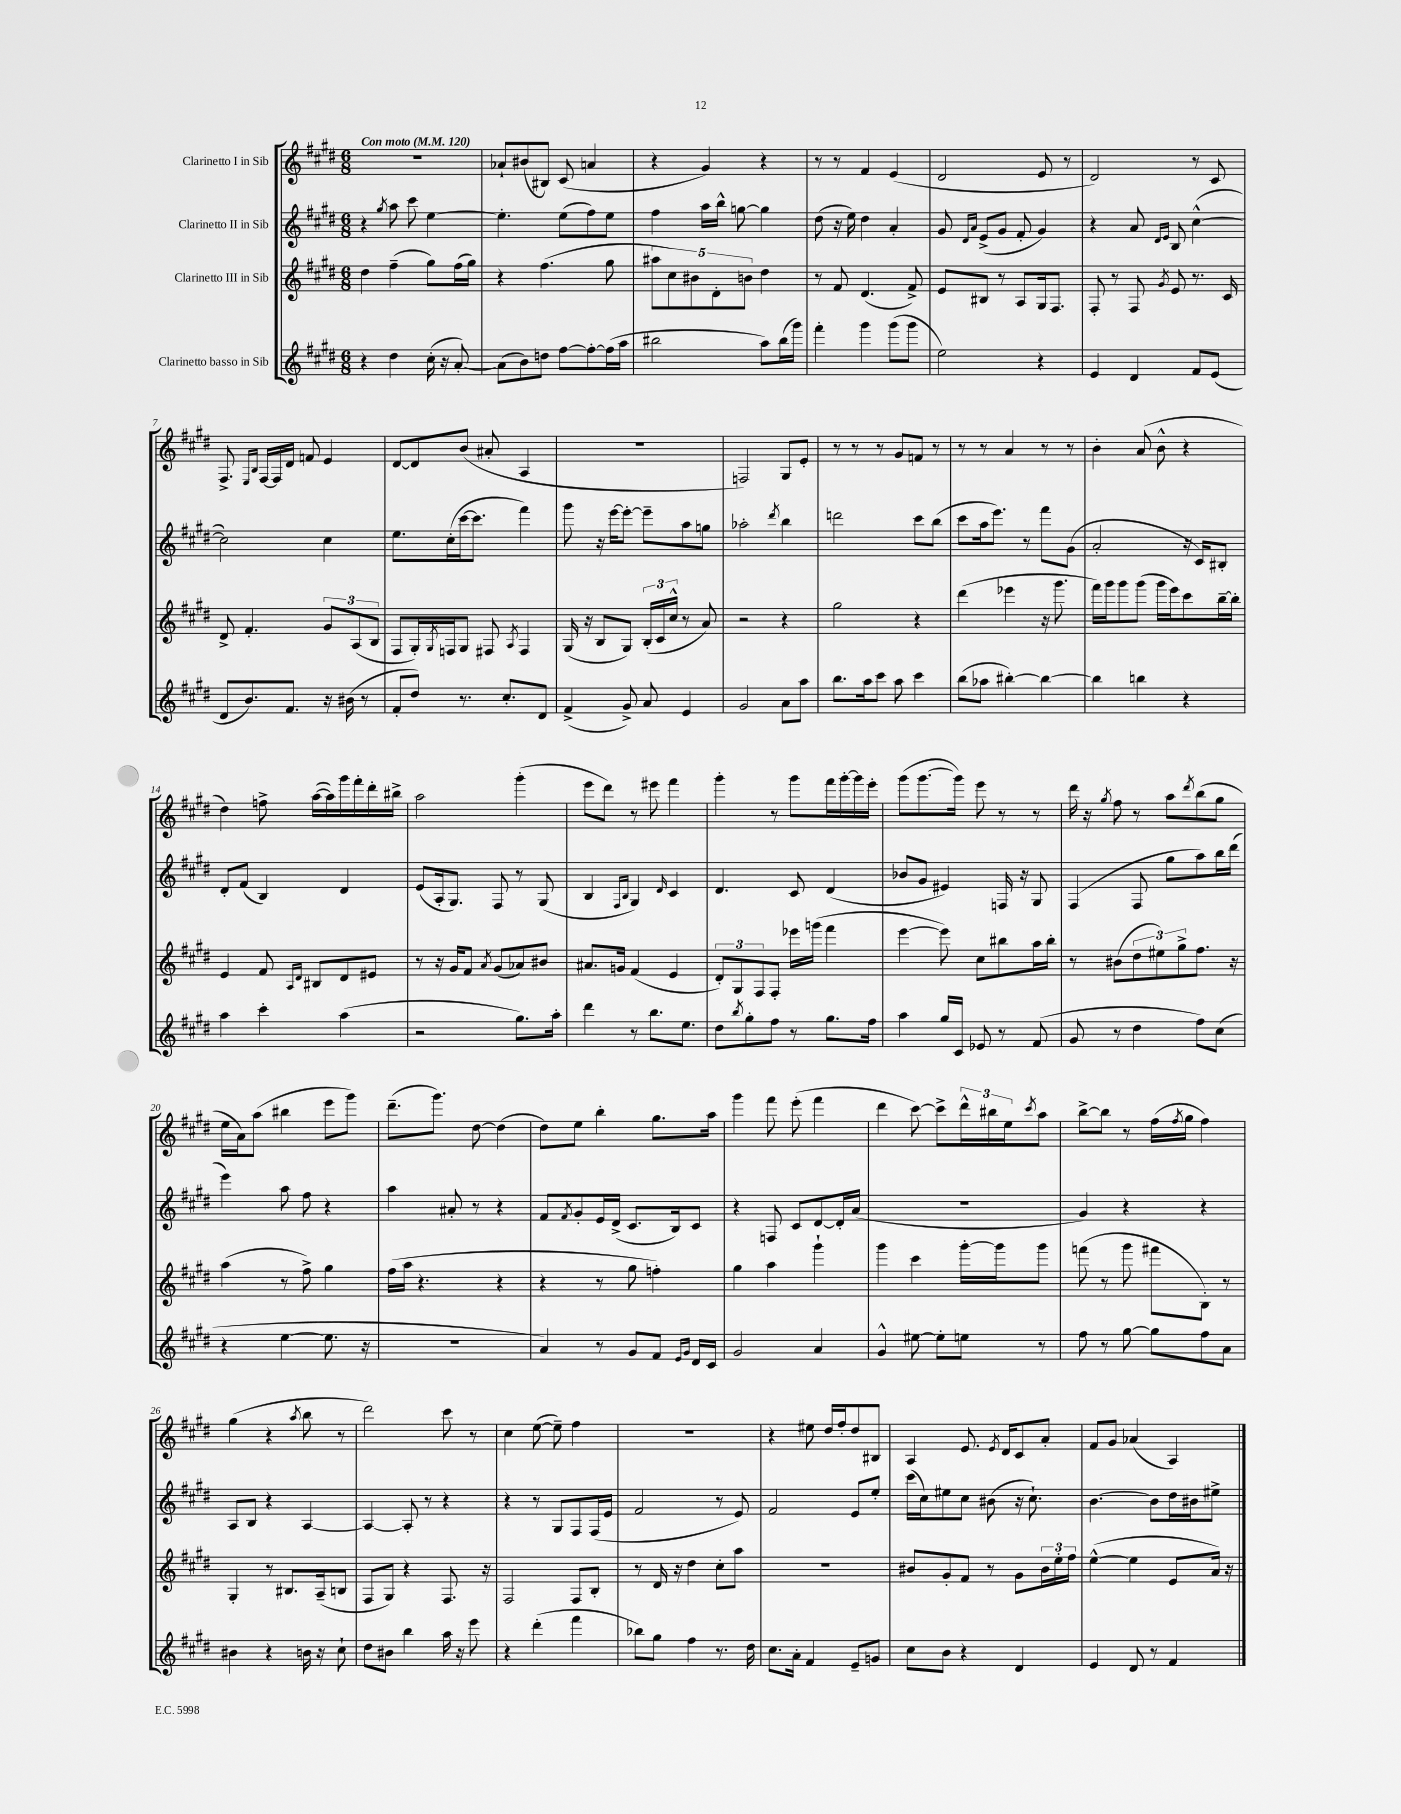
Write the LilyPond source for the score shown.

<<
\new StaffGroup <<
\new Staff = "s0" \with { instrumentName = "Clarinetto I in Sib" } {
    \clef treble \key e \major \numericTimeSignature \time 6/8 \tempo "Con moto" 4 = 120
    R2. |
    aes'8-! bis'8( bis8) cis'8( a'4 |
    r4 gis'4) r4 |
    r8 r8 fis'4 e'4( |
    dis'2 e'8 r8 |
    dis'2) r8 cis'8 |
    fis8.-> \grace { e16 b16 } fis16~ fis16 dis'16 f'8 e'4 |
    dis'8~ dis'8 b'8( ais'8-. a4 |
    R2. |
    f2) gis8 e'8-. |
    r8 r8 r8 gis'8 f'8 r8 |
    r8 r8 a'4 r8 r8 |
    b'4-. a'8( b'8-^ r4 |
    dis''4) f''8-> a''16~( a''16) gis'''16 fis'''16-. dis'''16-. bis''16-> |
    a''2 gis'''4-.( |
    e'''8 dis'''8) r8 eis'''8 fis'''4 |
    gis'''4-. r8 gis'''8 fis'''16 gis'''16~-. gis'''16 e'''16-. |
    gis'''8( gis'''8.~ gis'''16) e'''8 r8 r8 |
    dis'''16 r16 \acciaccatura { gis''8 } fis''8 r8 a''8 \acciaccatura { dis'''8 } b''8( gis''8 |
    e''16 a'16) a''8( bis''4 e'''8 gis'''8) |
    dis'''8.--( gis'''8.) dis''8~ dis''4( |
    dis''8) e''8 b''4-. gis''8. a''16 |
    gis'''4 fis'''8 e'''8-.( fis'''4 |
    dis'''4 cis'''8~) cis'''8-> \tuplet 3/2 { dis'''16-^ bis''16 e''16 } \acciaccatura { cis'''8 } a''8 |
    b''8~-> b''8 r8 fis''16( \acciaccatura { fis''8 } gis''16 fis''4) |
    gis''4( r4 \acciaccatura { a''8 } b''8 r8 |
    dis'''2) cis'''8 r8 |
    cis''4 e''8~( e''8--) fis''4 |
    R2. |
    r4 eis''8 dis''16 fis''16-. dis''8 bis8 |
    a4 e'8. \acciaccatura { e'8 } dis'16 cis'8 a'8-. |
    fis'8 gis'8 aes'4( a4) \bar "|." |
}
\new Staff = "s1" \with { instrumentName = "Clarinetto II in Sib" } {
    \clef treble \key e \major \numericTimeSignature \time 6/8
    r4 \acciaccatura { gis''8 } a''8 cis'''8 e''4~ |
    e''4.-. e''8( fis''8) e''8 |
    fis''4 a''16 b''16-^ g''8~ g''4 |
    dis''8( r16 e''16) dis''4 a'4-. |
    gis'8 \grace { dis'16 a'16 } e'8->( gis'8 fis'8-. gis'4) |
    r4 a'8 \grace { dis'16 e'16 } b8 cis''4~-^( |
    cis''2) cis''4 |
    e''8. cis''16-.( cis'''16~ cis'''8. fis'''4) |
    gis'''8 r16 e'''16~ e'''8~-. e'''8-- a''8 g''8 |
    aes''2-. \acciaccatura { dis'''8 } b''4 |
    d'''2 cis'''8 b''8( |
    cis'''8 a''16 e'''8.) r8 fis'''8 gis'8( |
    a'2-. r16 cis'16) bis8-. |
    dis'8-. fis'8( b4) dis'4 |
    e'8( a16-. gis8.) fis8 r8 gis8( |
    b4 \grace { fis16 b16 } gis4) \grace { dis'16 } cis'4 |
    dis'4. cis'8 dis'4( |
    bes'8 gis'8 eis'4) f16 r16 gis8 |
    fis4( fis8 gis''8 a''8) b''16 dis'''16( |
    e'''4) a''8 fis''8 r4 |
    a''4 ais'8-. r8 r4 |
    fis'8 \acciaccatura { fis'8 } gis'8-. e'16 dis'16->( cis'8. b16) cis'8 |
    r4 f8 cis'8 dis'8~ dis'16-. a'16( |
    R2. |
    gis'4) r4 r4 |
    a8 b8 r4 a4~ |
    a4~ a8-. r8 r4 |
    r4 r8 gis8 fis8 fis16( e'16 |
    fis'2 r8 e'8) |
    fis'2 e'8 e''8-. |
    cis'''16( cis''16) eis''8 cis''8 bis'8( r16 cis''8.-!) |
    b'4.~ b'8 dis''16 bis'16 eis''8-> \bar "|." |
}
\new Staff = "s2" \with { instrumentName = "Clarinetto III in Sib" } {
    \clef treble \key e \major \numericTimeSignature \time 6/8
    dis''4 fis''4--( gis''8) fis''16( gis''16) |
    r4 fis''4.( gis''8 |
    \tuplet 5/4 { ais''8 cis''8) bis'8 dis'8-. b'8 } dis''4 |
    r8 fis'8 dis'4.( fis'8->) |
    e'8 bis8 r8 a8 gis16 fis8. |
    fis8-. r8 fis8 \acciaccatura { gis'8 } e'8 r8. cis'16 |
    dis'8-> fis'4.-. \tuplet 3/2 { gis'8 a8( b8 } |
    fis8 gis16-.) \acciaccatura { gis8 } f16 gis8 fis8 \acciaccatura { a8 } fis4 |
    gis16( r16 b8 gis8) \tuplet 3/2 { b16-.( cis'16 cis''16-^ } r8 a'8) |
    r2 r4 |
    gis''2 r4 |
    dis'''4( ees'''4 r16 gis'''8. |
    fis'''16) gis'''16 gis'''8 gis'''8( gis'''16 e'''16) cis'''8 b''16~-- b''16-. |
    e'4 fis'8 \grace { a16 dis'16 } bis8 dis'8 eis'8 |
    r8 r16 gis'16 fis'8 \acciaccatura { a'8 } gis'8( aes'8) bis'8 |
    ais'8. g'16 fis'4( e'4 |
    \tuplet 3/2 { dis'8-.) gis8 fis8 } fis8-. ees'''16 g'''16( fis'''4 |
    e'''4~ e'''8) cis''8 bis''8 a''16 bis''16-. |
    r8 bis'8( \tuplet 3/2 { dis''8 eis''8) gis''8-> } fis''8. r16 |
    a''4( r8 fis''8->) gis''4 |
    fis''16( a''16 r4. r4 |
    r4 r8 gis''8 f''4-.) |
    gis''4 a''4 gis'''4-! |
    gis'''4 cis'''4 gis'''16~-. gis'''16 gis'''8 |
    f'''8( r8 gis'''8 fis'''8 b8-.) r8 |
    gis4-. r8 bis8. a16--( b8 |
    fis8 gis8) r4 fis8. r16 |
    fis2 fis8 b8-. |
    r8 dis'16 r16 dis''4 cis''8-. a''8 |
    R2. |
    bis'8 gis'8-. fis'8 r8 gis'8 \tuplet 3/2 { bis'16 e''16-. fis''16 } |
    e''4~-^( e''4 e'8 a'16) r16 \bar "|." |
}
\new Staff = "s3" \with { instrumentName = "Clarinetto basso in Sib" } {
    \clef treble \key e \major \numericTimeSignature \time 6/8
    r4 dis''4 cis''16-.( r16 a'8~-.) |
    a'8( b'8) d''8 fis''8~ fis''8~-. fis''16( a''16 |
    bis''2 a''8) bis''16( gis'''16) |
    fis'''4-. gis'''4 gis'''8( gis'''8 |
    e''2) r4 |
    e'4 dis'4 fis'8 e'8( |
    dis'8 b'8.) fis'8. r16 bis'16( r8 |
    fis'8-. dis''8) r8. cis''8.-. dis'8 |
    fis'4->( gis'8->) a'8 e'4 |
    gis'2 a'8 a''8 |
    b''8. a''16 cis'''8 a''8 cis'''4 |
    b''8( aes''8 bis''4~-.) bis''4~ |
    bis''4 b''4 r4 |
    a''4 cis'''4-. a''4( |
    r2 gis''8.) a''16-. |
    dis'''4 r8 b''8. e''8. |
    dis''8 \acciaccatura { b''8 } gis''8-. fis''8 r8 gis''8. fis''16 |
    a''4 gis''16 cis'16 ees'8 r8 fis'8( |
    gis'8 r8 dis''4 fis''8) cis''8( |
    r4 e''4~ e''8. r16 |
    R2. |
    a'4) r8 gis'8 fis'8 \grace { e'16 gis'16 } dis'16 cis'16 |
    gis'2 a'4 |
    gis'4-^ eis''8~ eis''8-. e''8 r8 |
    fis''8 r8 gis''8~ gis''8 fis''8 a'8 |
    bis'4 r4 b'16 r16 cis''8-! |
    dis''8 bis'8 b''4 a''16 r16 e'''8 |
    r4 dis'''4-.( fis'''4 |
    bes''8) gis''8 fis''4 r8. dis''16 |
    cis''8. a'16-. fis'4 e'8-- g'8 |
    cis''8 b'8 r4 dis'4 |
    e'4 dis'8 r8 fis'4 \bar "|." |
}
>>
>>
